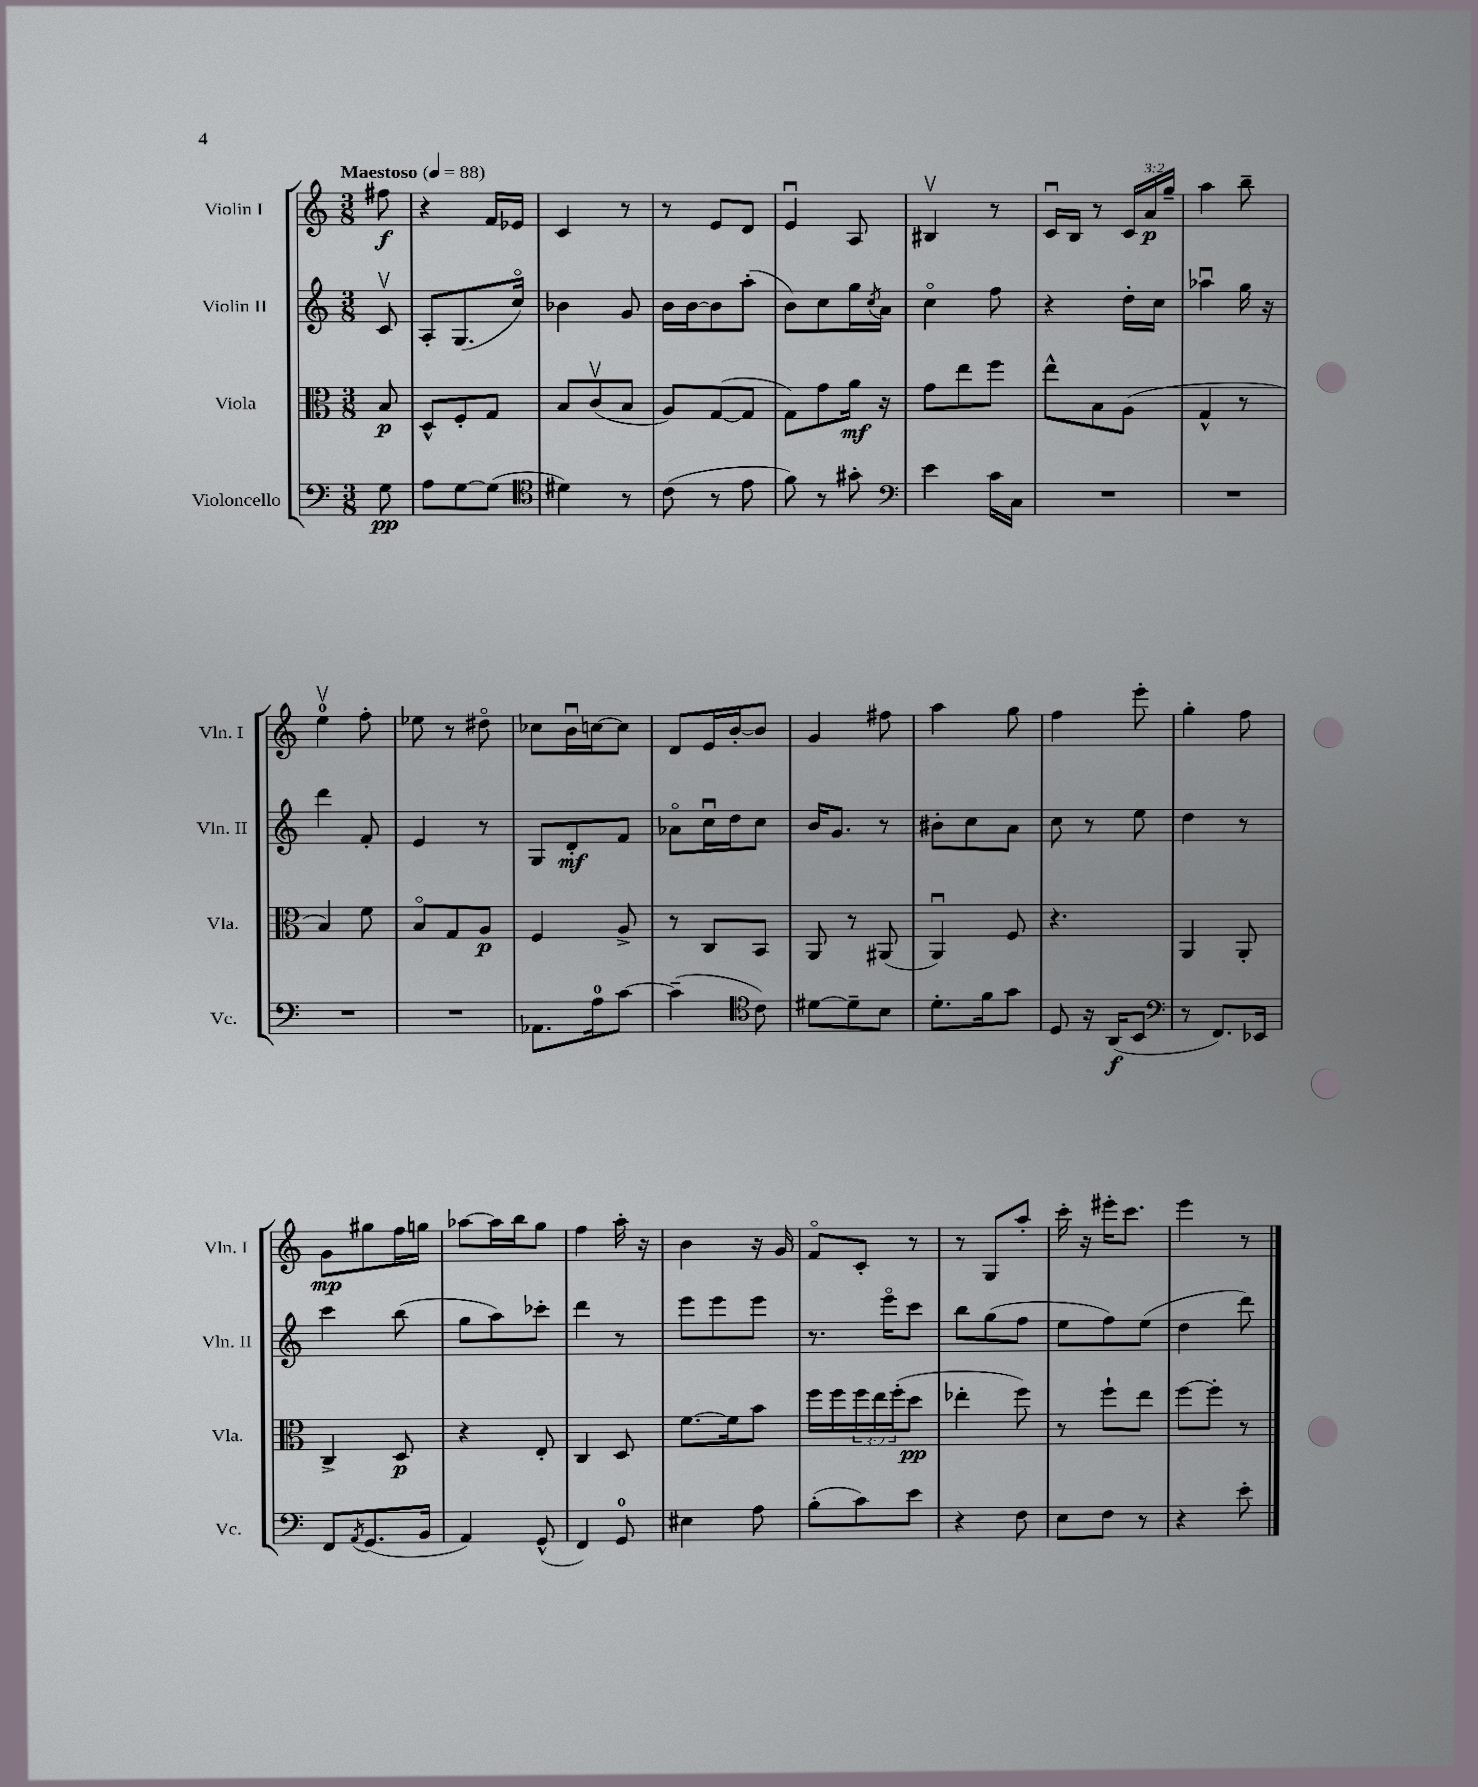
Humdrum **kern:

**kern	**kern	**kern	**kern
*staff4	*staff3	*staff2	*staff1
*clefF4	*clefC3	*clefG2	*clefG2
*k[]	*k[]	*k[]	*k[]
*M3/8	*M3/8	*M3/8	*M3/8
*MM88	*MM88	*MM88	*MM88
8G	8B	8cv	8ff#
=	=	=	=
8A	8D^^	8A'	4r
[8G	8F'	(8.G	.
(8G]	8G	.	16f
.	.	16cco)	16e-
=	=	=	=
*clefC4	*	*	*
4d#)	8B	4b-	4c
.	(8cv	.	.
8r	8B	8g	8r
=	=	=	=
(8c	8A)	16b	8r
.	.	[16b	.
8r	([8G	8b]	8e
8e	8G]	(8aa'	8d
=	=	=	=
8f)	8G)	8b)	4eu
8r	8g	8cc	.
8g#'	16a	16gg	8A
.	.	8qcc	.
.	16r	16a	.
=	=	=	=
*clefF4	*	*	*
4e	8g	4cco	4B#v
.	8ee	.	.
16c	8ff	8ff	8r
16C	.	.	.
=	=	=	=
4.r	8ee^^	4r	16cu
.	.	.	16B
.	8B	.	8r
.	(8A	16dd'	24c
.	.	.	24a
.	.	16cc	.
.	.	.	24gg~
=	=	=	=
4.r	4G^^	4aa-u	4aa
.	8r	16gg	8bb~
.	.	16r	.
=	=	=	=
4.r	4B)	4ddd	4eev
.	8f	8f'	8ff'
=	=	=	=
4.r	8Bo	4e	8ee-
.	8G	.	8r
.	8A	8r	8dd#o
=	=	=	=
8.AA-	4F	8G	8cc-
.	.	8d'	16bu
16A	.	.	[16cc
[8c	8A^	8f	8cc]
=	=	=	=
(4c~]	8r	8a-o	8d
.	8C	16ccu	16e
.	.	16dd	[16b'
*clefC4	*	*	*
8c)	8BB	8cc	8b]
=	=	=	=
[8d#	8AA	16b	4g
.	.	8.g	.
8d#~]	8r	.	.
8B	(8AA#	8r	8ff#
=	=	=	=
8.d'	4AAu)	8b#'	4aa
.	.	8cc	.
16f	.	.	.
8g	8F	8a	8gg
=	=	=	=
8D	4.r	8cc	4ff
16r	.	8r	.
(16AA	.	.	.
8BB	.	8ee	8eee'
=	=	=	=
*clefF4	*	*	*
8r	4AA	4dd	4gg'
8.FF)	.	.	.
.	8AA'	8r	8ff
16EE-	.	.	.
=	=	=	=
8FF	4C^	4ccc	8g
8qAA	.	.	.
(8.GG	.	.	8gg#
.	8D	(8bb	16ff
16BB	.	.	16gg
=	=	=	=
4AA)	4r	8gg	[8aa-
.	.	8aa)	16aa-]
.	.	.	16bb
(8GG^^	8E'	8ccc-'	8gg
=	=	=	=
4FF)	4C	4ddd	4ff
8GG	8D	8r	16aa'
.	.	.	16r
=	=	=	=
4E#	[8.f	8eee	4b
.	.	8eee	.
.	16f]	.	.
8A	8b	8eee	16r
.	.	.	16g
=	=	=	=
(8B'	16ff	8.r	8fo
.	16ff	.	.
8c)	24ff	.	8c'
.	24ee	.	.
.	.	16eeeo	.
.	(24ff'	.	.
8e	8dd	8ccc	8r
=	=	=	=
4r	4ee-'	8bb	8r
.	.	(8gg	8G
8F	8ff)	8ff	8aa'
=	=	=	=
8E	8r	8ee	16ccc'
.	.	.	16r
8F	8ff`	8ff)	16eee#'
.	.	.	8.ccc
8r	8ee	(8ee	.
=	=	=	=
4r	[8ff	4dd	4eee
.	8ff']	.	.
8e'	8r	8ddd)	8r
==	==	==	==
*-	*-	*-	*-
